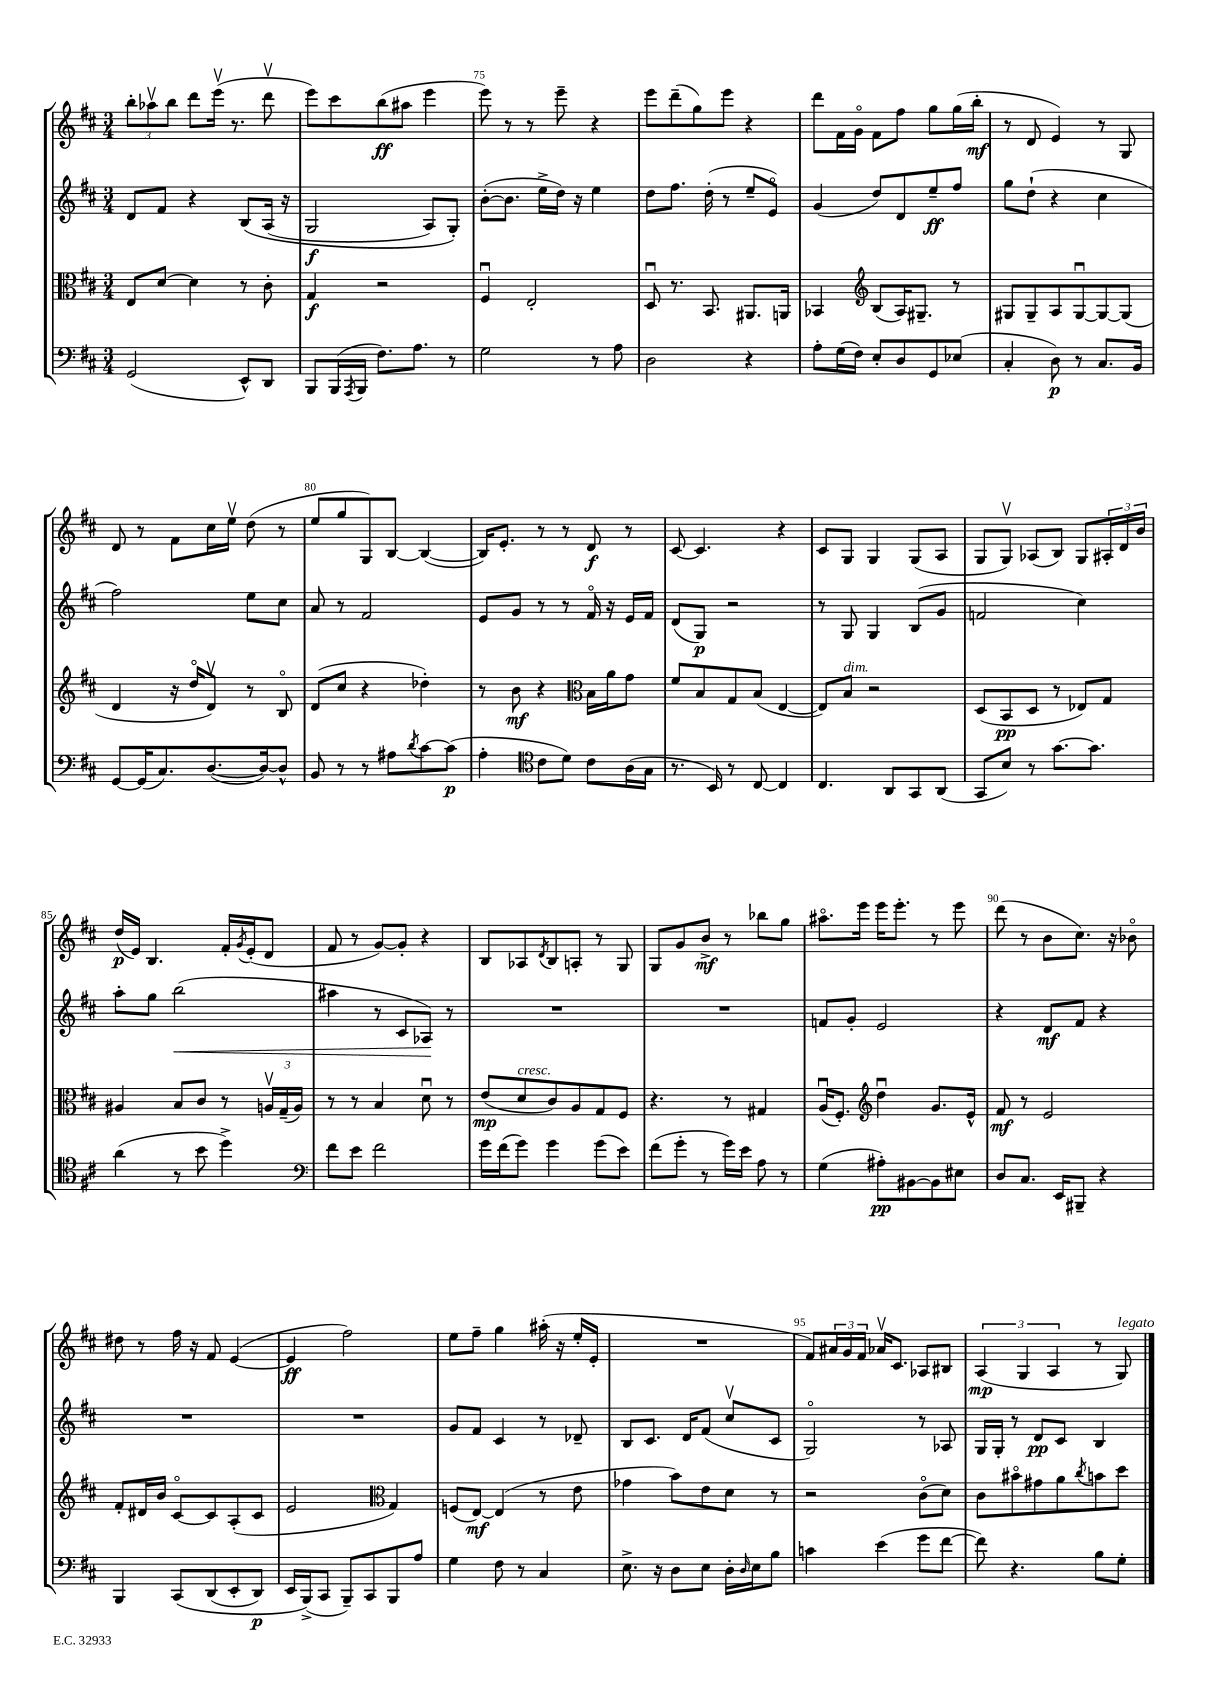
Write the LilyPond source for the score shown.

<<
\new StaffGroup <<
\new Staff = "s0" {
    \clef treble \key d \major \numericTimeSignature \time 3/4
    \tuplet 3/2 { b''8-. aes''8\upbow b''8 } d'''8 e'''16\upbow( r8. d'''8\upbow |
    e'''8) cis'''8 b''8\ff( ais''8 e'''4 |
    e'''8) r8 r8 e'''8-- r4 |
    e'''8 d'''8--( g''8) e'''8 r4 |
    d'''8 fis'16 g'16\flageolet fis'8 fis''8 g''8 g''16( b''16-.\mf |
    r8 d'8 e'4) r8 g8 |
    d'8 r8 fis'8 cis''16 e''16\upbow d''8( r8 |
    e''8 g''8 g8) b8~ b4~( |
    b16) e'8.-. r8 r8 d'8\f r8 |
    cis'8~ cis'4. r4 |
    cis'8 g8 g4 g8( a8 |
    g8 g8\upbow) aes8( b8) g8 \tuplet 3/2 { ais16-. d'16 b'16 } |
    d''16\p( e'16) b4. fis'16-. \acciaccatura { g'8 } e'16-.( d'8 |
    fis'8 r8 g'8~) g'8-. r4 |
    b8 aes8 \acciaccatura { d'8 } b8 a8-. r8 g8 |
    g8 g'8 b'8->\mf r8 bes''8 g''8 |
    ais''8.\flageolet e'''16 e'''16 e'''8.-. r8 e'''8 |
    d'''8( r8 b'8 cis''8.) r16 bes'8\flageolet |
    dis''8 r8 fis''16 r16 fis'8 e'4~( |
    e'4\ff fis''2) |
    e''8 fis''8-- g''4 ais''16-.( r16 e''16-. e'16-. |
    R2. |
    fis'8) \tuplet 3/2 { ais'16 g'16 fis'16 } aes'16\upbow cis'8. aes8 bis8 |
    \tuplet 3/2 { a4\mp( g4 a4 } r8 g8^\markup { \italic "legato" }) \bar "|." |
}
\new Staff = "s1" {
    \clef treble \key d \major \numericTimeSignature \time 3/4
    d'8 fis'8 r4 b8\( a16( r16 |
    g2\f a8) g8-.\) |
    b'8~-.( b'8. e''16-> d''16) r16 e''4 |
    d''8 fis''8. d''16-.( r8 e''8-- e'8\flageolet) |
    g'4( d''8) d'8 e''8--\ff fis''8 |
    g''8 d''8-!( r4 cis''4 |
    fis''2) e''8 cis''8 |
    a'8 r8 fis'2 |
    e'8 g'8 r8 r8 fis'16\flageolet r16 e'16 fis'16 |
    d'8( g8\p) r2 |
    r8 g8 g4 b8( g'8 |
    f'2 cis''4) |
    a''8-. g''8 b''2\<( |
    ais''4 r8 cis'8 aes8\!) r8 |
    R2. |
    R2. |
    f'8 g'8-. e'2 |
    r4 d'8\mf fis'8 r4 |
    R2. |
    R2. |
    g'8 fis'8 cis'4 r8 des'8-- |
    b8 cis'8. d'16 fis'8( cis''8\upbow cis'8 |
    g2\flageolet) r8 aes8 |
    g16 g16-. r8 d'8\pp cis'8 b4 \bar "|." |
}
\new Staff = "s2" {
    \clef alto \key d \major \numericTimeSignature \time 3/4
    e8 d'8~ d'4 r8 cis'8-. |
    g4\f r2 |
    fis4\downbow e2-. |
    d8\downbow r8. b,8. ais,8. a,16 |
    bes,4 \clef treble b8( a16) gis8.-- r8 |
    gis8 gis8-- a8 gis8~\downbow gis8~ gis8( |
    d'4 r16 d''16\flageolet d'8\upbow) r8 b8\flageolet |
    d'8( cis''8 r4 des''4-.) |
    r8 b'8\mf r4 \clef alto b16 a'16 g'8 |
    fis'8 b8 g8 b8( e4~ |
    e8) b8^\markup { \italic "dim." } r2 |
    d8( b,8\pp d8 r8 ees8) g8 |
    ais4 b8 cis'8 r8 \tuplet 3/2 { a16\upbow g16--( a16) } |
    r8 r8 b4 d'8\downbow r8 |
    e'8\mp( d'8^\markup { \italic "cresc." } cis'8) a8 g8 fis8 |
    r4. r8 gis4 |
    a16\downbow( fis8.-.) \clef treble d''4\downbow g'8. e'16-^ |
    fis'8\mf r8 e'2 |
    fis'8-. dis'16 b'16 cis'8~\flageolet cis'8 a8-.( cis'8 |
    e'2 \clef alto g4) |
    f8( e8~\mf) e4( r8 e'8 |
    ges'4 b'8) e'8 d'8 r8 |
    r2 cis'8\flageolet( d'8) |
    cis'8 bis'8\flageolet gis'8 a'8 \acciaccatura { cis''8 } b'8 d''8 \bar "|." |
}
\new Staff = "s3" {
    \clef bass \key d \major \numericTimeSignature \time 3/4
    g,2( e,8-^) d,8 |
    b,,8 b,,16( \acciaccatura { a,,8 } b,,16 fis8.) a8. r8 |
    g2 r8 a8 |
    d2 r4 |
    a8-. g16( fis16) e8-. d8 g,8 ees8( |
    cis4-. d8\p) r8 cis8. b,16 |
    g,8~ g,16( cis8.) d8.~( d16~) d8-^ |
    b,8 r8 r8 ais8 \acciaccatura { d'8 } cis'8~ cis'8\p( |
    a4-. \clef tenor cis'8 d'8) cis'8 a16( g16 |
    r8. b,16) r8 cis8~ cis4 |
    cis4. a,8 g,8 a,8( |
    g,8 b8) r8 g'8.~ g'8. |
    a'4( r8 b'8 d''4->) |
    \clef bass fis'8 e'8 fis'2 |
    g'16 fis'16( g'8) g'4 g'8( e'8) |
    fis'8( g'8-. r8 g'16) e'16 a8 r8 |
    g4( ais8-.\pp) bis,8~ bis,8 eis8 |
    d8 cis8. e,16 bis,,8-- r4 |
    b,,4 cis,8\( d,8( e,8-. d,8\p) |
    e,16 b,,16->(\) cis,8 b,,8--) cis,8 b,,8 a8 |
    g4 fis8 r8 cis4 |
    e8.-> r16 d8 e8 d16-. \grace { d16 } e16 b8 |
    c'4 e'4( g'8 fis'8~ |
    fis'8) r4. b8 g8-. \bar "|." |
}
>>
>>
\layout { \context { \Score currentBarNumber = #73 \override BarNumber.break-visibility = ##(#f #t #t) barNumberVisibility = #(every-nth-bar-number-visible 5) } }
